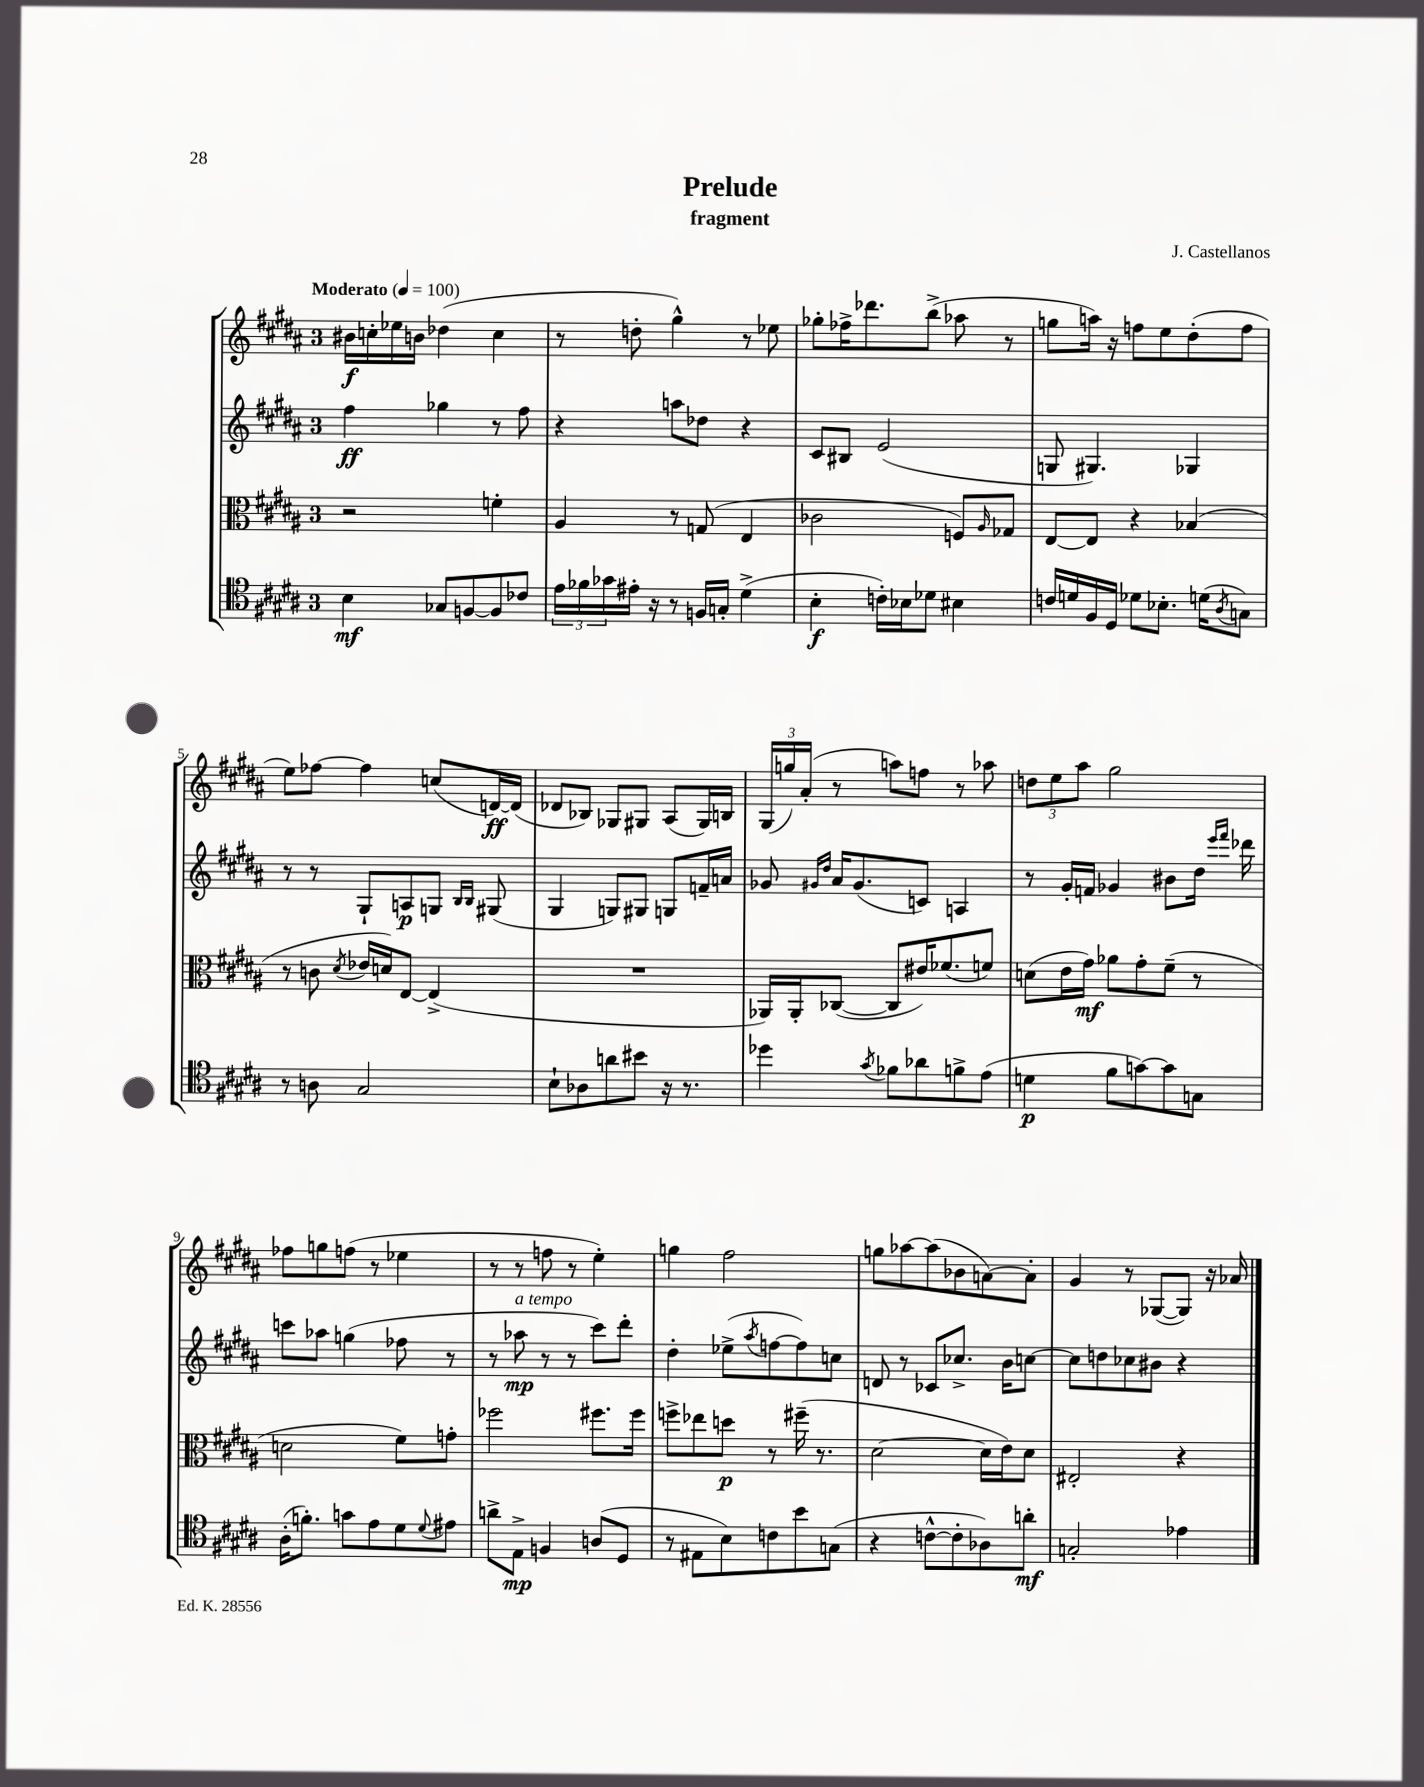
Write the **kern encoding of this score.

**kern	**kern	**kern	**kern
*staff4	*staff3	*staff2	*staff1
*clefC4	*clefC3	*clefG2	*clefG2
*k[f#c#g#d#a#]	*k[f#c#g#d#a#]	*k[f#c#g#d#a#]	*k[f#c#g#d#a#]
*M3/4	*M3/4	*M3/4	*M3/4
*MM100	*MM100	*MM100	*MM100
4B\	2r	4ff#\	16b#\LL
.	.	.	16cc'\
.	.	.	16ee-\
.	.	.	16b\JJ
8G-/L	.	4gg-\	(4dd-\
[8F/	.	.	.
8F/]	4f'\	8r	4cc\
8c-/J	.	8ff#\	.
=	=	=	=
24e\LL	4A#/	4r	8r
24f-\	.	.	.
24g-\	.	.	.
16e#'\JJ	.	.	8dd'\
16r	.	.	.
8r	8r	8aa\L	4gg#^^\)
16F/LL	(8G/	8dd-\J	.
16G'/JJ	.	.	.
(4d#^\	4E/	4r	8r
.	.	.	8ee-\
=	=	=	=
4B'\	2c-\	8c#/L	8gg-'\L
.	.	8B#/J	16ff-^\K
.	.	.	8.ddd-\
16c'\LL)	.	(2e/	.
16B-\J	.	.	.
8d-\J	.	.	(8bb^\J
4B#\	8F/L)	.	8aa-\
.	16qqA#/	.	.
.	8G-/J	.	8r
=	=	=	=
16c/LL	[8E/L	8G/	8gg\L
16d/	.	.	.
16F#/	8E/]J	4.G#/)	16aa\Jk)
16D#/JJ	.	.	16r
8d-\L	4r	.	8ff\L
8.B-'\J	.	.	8ee\
.	(4B-/	4G-/	(8dd#'\
(16d\LK	.	.	.
8qA#/	.	.	.
8G\J)	.	.	8ff\J
=	=	=	=
8r	8r	8r	8ee\L)
8A\	8c\	8r	[8ff-\J
.	8qd#/	.	.
2G#/	16e-/LL	8G#`/L	4ff-\]
.	16d/J)	.	.
.	[8E/J	8A/	.
.	(4E^/]	8G/J	(8cc/L
.	.	16qqB/LL	.
.	.	16qqB/JJ	.
.	.	(8G#/	[16d/L)
.	.	.	(16d/]JJ
=	=	=	=
8B`\L	2.r	4G#/	8d-/L
8A-\	.	.	8B-/J)
8a\	.	8G/L)	8G-/L
8b#\J	.	8G#/J	8G#/J
16r	.	8G/L	(8A#/L
8.r	.	.	.
.	.	16f~/L	16G#/L)
.	.	16a/JJ	16B/JJ
=	=	=	=
4dd-\	16AA-/LL)	8g-/	(24G#/LL
.	.	.	24gg/)
.	16AA-'/J	.	.
.	.	.	(24a#'/JJ
.	.	16qqg#/LL	.
.	.	16qqdd#/JJ	.
.	([8C-/J	16a#/LK	8r
.	.	(8.g#/	.
8qg#/	.	.	.
8f-\L	8C-/]L	.	8aa\L)
8a-\	16e#/K)	8c/J)	8ff\J
.	(8.f-/	.	.
8f^\	.	4A/	8r
(8e\J	8f/J)	.	8aa-\
=	=	=	=
4d\	(8d\L	8r	12dd\L
.	.	.	12ee\
.	16e\L	16g#'/LL	.
.	.	.	12aa#\J
.	16g#\JJ)	16f/JJ	.
8f#\L	8a-\L	4g-/	2gg#\
[8g\)	8g#'\	.	.
8g\]	(8f#~\J	8b#\L	.
8G\J	8r	16dd#\Jk	.
.	.	16qqeee/LL	.
.	.	16qqfff#/JJ	.
.	.	16ddd-\	.
=	=	=	=
(16A#'\LK	2d\	8ccc\L	8ff-\L
8.f'\J)	.	.	.
.	.	8aa-\J	8gg\
8g\L	.	(4gg\	(8ff\J
8e\	.	.	8r
8d#\	8f#\L)	8ff-\	4ee-\
8qqd#/	.	.	.
8e#\J	8g'\J	8r	.
=	=	=	=
8a^\L	2ff-\	8r	8r
8E^\J	.	8aa-\	8r
4F/	.	8r	8ff\
.	.	8r	8r
(8A/L	8.ff#\L	8ccc#\L)	4ee'\)
8D#/J	.	8ddd#'\J	.
.	16ff#\Jk	.	.
=	=	=	=
8r	8ff^\L	4dd#'\	4gg\
8E#\L	8ee-\	.	.
8B\)	8dd\J	(8ee-^\L	2ff#\
.	.	8qaa#/	.
8c\	8r	[8ff\	.
8b\	(16ff#~\	8ff\])	.
.	8.r	.	.
(8G\J	.	8cc\J	.
=	=	=	=
4r	[2d#\	8d/	8gg\L
.	.	8r	[8aa-\
[8c^^\L	.	8c-/L	(8aa-\]
8c'\]	.	8.cc-^/J	8b-\
8A-\)	16d#\]LL	.	[8a\)
.	16e\J)	16b\LK	.
8a'\J	8d#\J	[8cc\J	8a'\]J
=	=	=	=
2G'/	2E#'/	8cc\]L	4g#/
.	.	8dd\	.
.	.	8cc-\	8r
.	.	8b#\J	([8G-/L
4e-\	4r	4r	8G-/]J)
.	.	.	16r
.	.	.	16a-/
==	==	==	==
*-	*-	*-	*-
